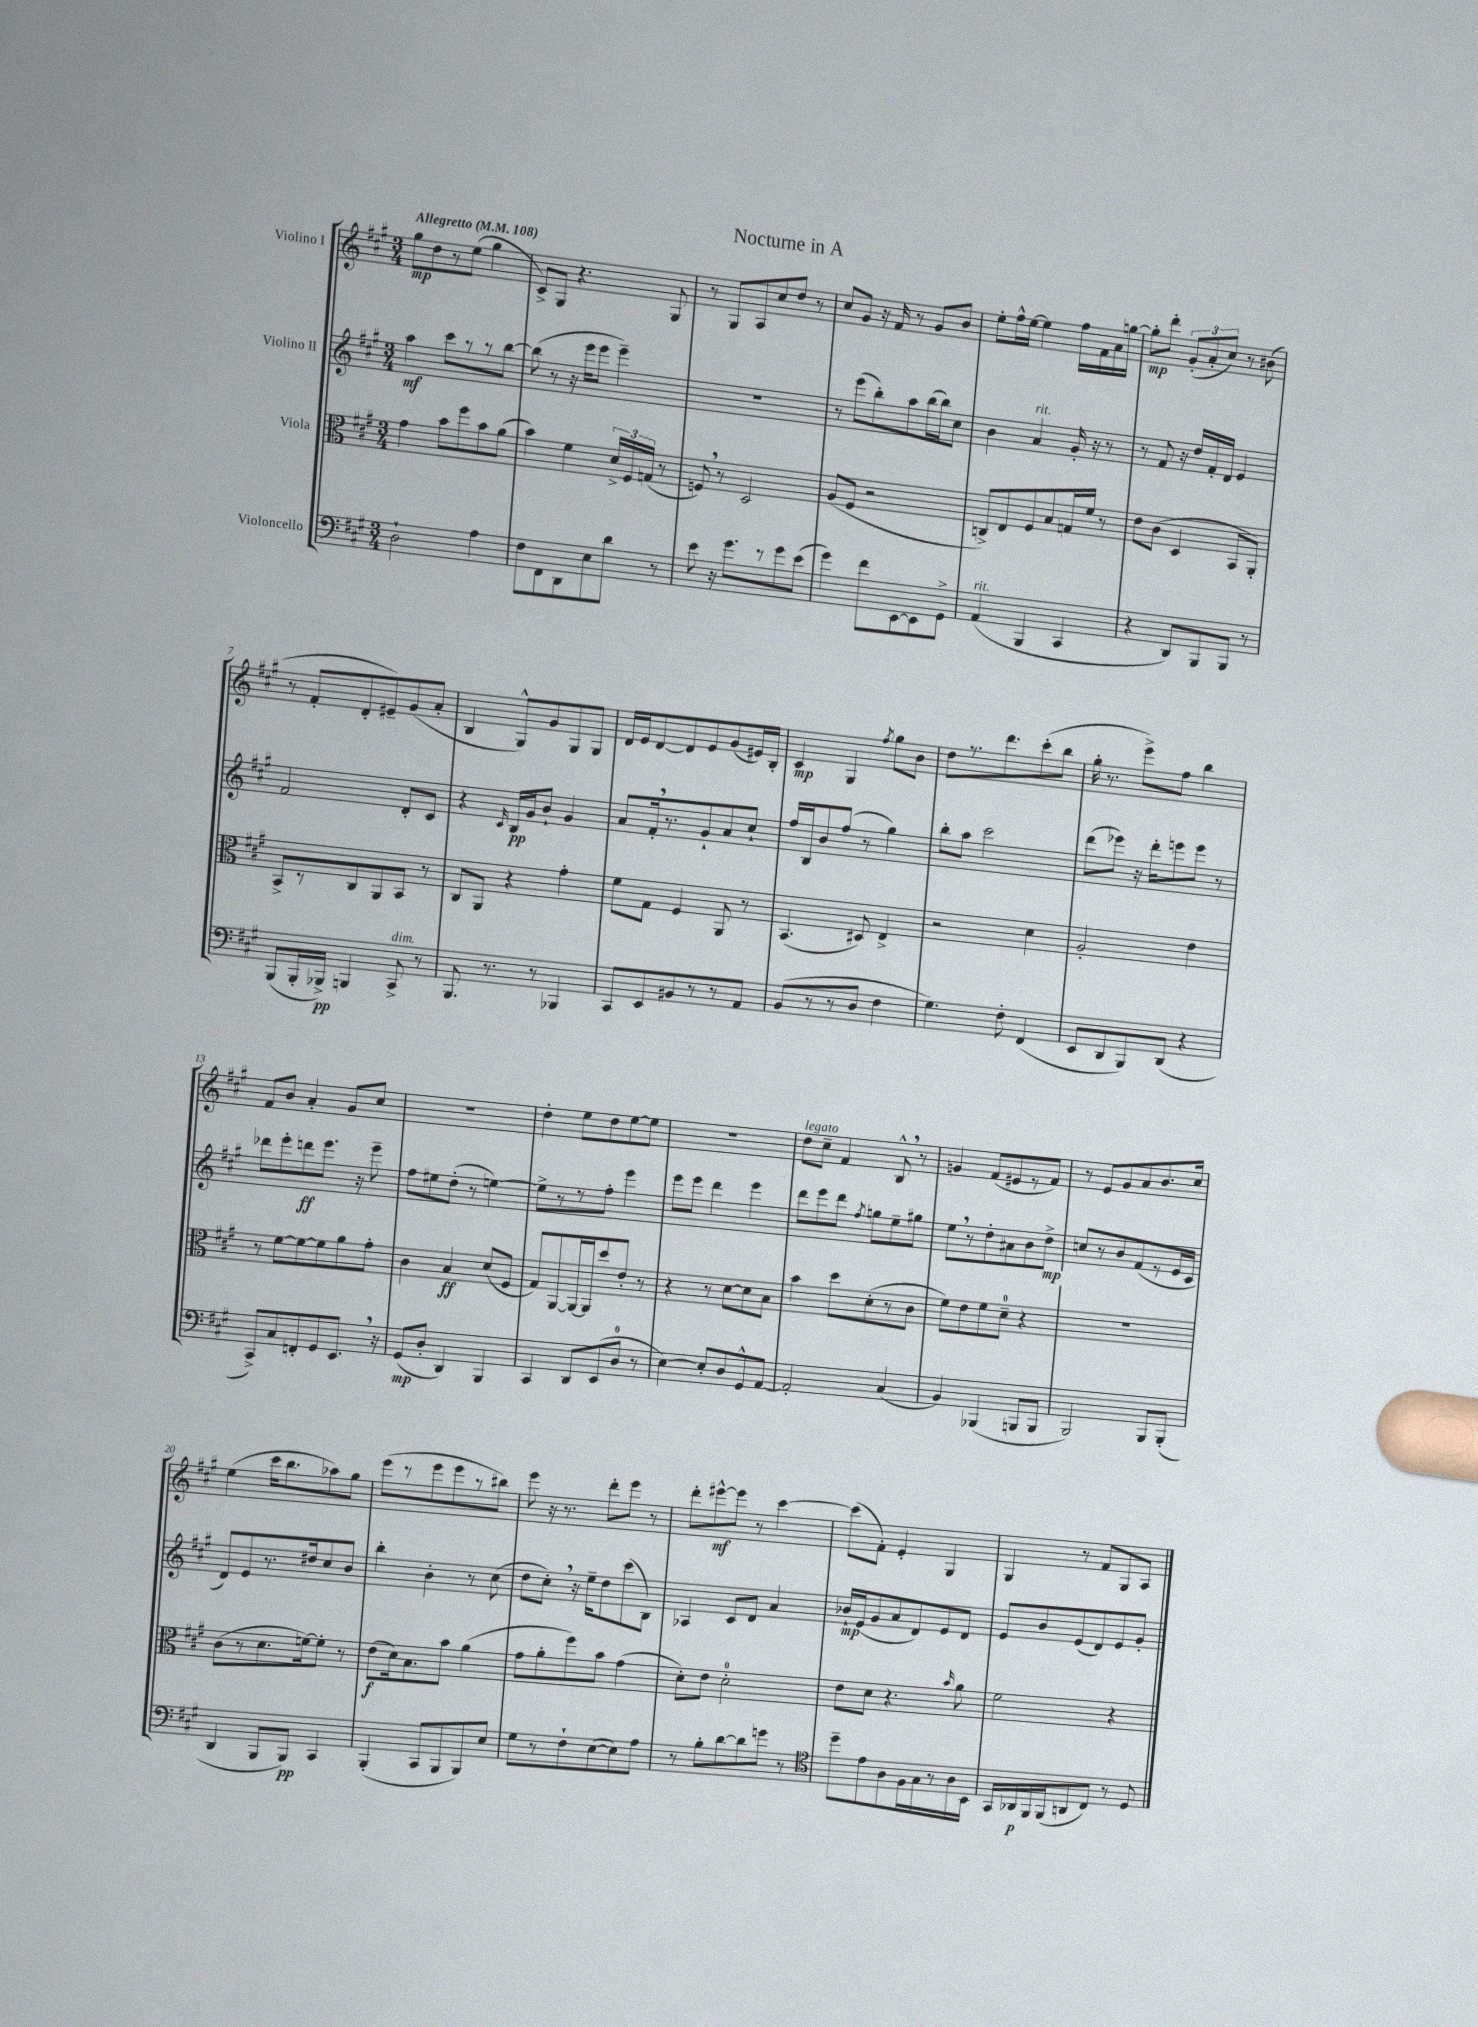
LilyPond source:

\header { title = "Nocturne in A" }
<<
\new StaffGroup <<
\new Staff = "s0" \with { instrumentName = "Violino I" } {
    \clef treble \key a \major \numericTimeSignature \time 3/4 \tempo "Allegretto" 4 = 108
    \autoBeamOff gis''8[\mp d''8 r8 e''8]( gis''4 |
    cis'8[->) gis8] r4. gis8 |
    r8 gis8[ a8 cis''8 d''8] r8 |
    cis''8[ gis'8] r16 fis'16 r8 gis'8[ b'8] |
    e''8[-. fis''16-^ e''16]~ e''4 fis''16[ fis'16 a'16 g''16]~ |
    g''8[-.\mp d'''8]-. \tuplet 3/2 { gis'8[-.( a'8-. cis''8]) } r8 bis'8( |
    r8 fis'8[-. d'8-. eis'8--) gis'8( a'8]-. |
    b4 gis8[-^) gis'8 gis8 gis8] |
    d'16[ e'16 d'8~ d'8 e'8 gis'8( eis'16) b16]-. |
    cis'4\mp gis4 \acciaccatura { fis''8 } gis''8[ b'8] |
    d''8[ r8. d'''8. cis'''8-.( b''8] |
    gis''16-. r8. e'''8[->) fis''8] b''4 |
    fis'8[ b'8] a'4-. gis'8[ cis''8] |
    R2. |
    d''4-. e''8[ d''8 e''8~ e''8] |
    R2. |
    d''8[^\markup { \italic "legato" } cis''8]-- fis'4 b8-^ \breathe r8 |
    g'4 fis'8[( eis'8 r8 fis'8]) |
    r8 e'8[ gis'8 a'8 b'8. cis''16] |
    e''4( cis'''16[ b''8. aes''8) gis''8] |
    e'''8[( r8 e'''8 e'''8 r8 bis''8]) |
    e'''8 r16 r8. d'''8[-. e'''8] r8 |
    d'''8[-. eis'''8~-^\mf eis'''8] r8 cis'''4~ |
    cis'''8[( fis'8]-.) e'4-. gis4 |
    gis4 r8 fis'8[ gis8 a8] \bar "|." |
}
\new Staff = "s1" \with { instrumentName = "Violino II" } {
    \clef treble \key a \major \numericTimeSignature \time 3/4
    \autoBeamOff a''4\mf cis'''8[ r8 r8 b''8]~ |
    b''8( r8 r16 e'''16[ e'''8] e'''4--) |
    R2. |
    r8 e'''8[( b''8-.) a''8 b''16( b''16) cis''8] |
    b'4 a'4^\markup { \italic "rit." } gis'16-. r16 r8 |
    r8 fis'8 r16 d''16[ fis'16-. d'16] e'4 |
    fis'2 d'8[-. cis'8] |
    r4 \grace { cis'16 } b16[\pp gis'16 b'8]-! gis'4 |
    a'8[ fis'16-. \breathe r8. gis'8-! a'8 cis''8]-! |
    fis''16[ b16 b'8 fis''8]( r8 gis''4) |
    b''8[-. a''8] cis'''2 |
    d'''8[( ees'''8]) r16 d'''16[-. e'''8 e'''8] r8 |
    des'''8[ e'''8-. d'''8\ff e'''8.] r16 e'''8-- |
    fis''8[ eis''8 d''8]-.( r8 e''4~) |
    e''8[-> r8 r8 fis''8]-. e'''4 |
    e'''8[ e'''8] d'''4 e'''4 |
    d'''8[ e'''8 d'''8] \acciaccatura { fis''8 } g''8[ e''8-- gis''8] |
    e''8[ \breathe r8 d''8-. ais'8 b'8 d''8]->\mp |
    c''8[ r8 b'8 fis'8( r8 e'16 cis'16] |
    d'8[) e'8 r8. dis''16 cis''8 b'8] |
    b''4-. b'4-. r8 cis''8( |
    d''8[ cis''8]-.) \breathe r16 e''16[-- d''8 cis'''8( b8]) |
    aes4 cis'8[ d'8] a'4 |
    bes'16[-!\mp e'16( gis'8 a'8 d'8) e'8 d'8] |
    e'8[ b'8 e'8( d'8) e'8 gis'8]-. \bar "|." |
}
\new Staff = "s2" \with { instrumentName = "Viola" } {
    \clef alto \key a \major \numericTimeSignature \time 3/4
    \autoBeamOff gis'4 b'8[ fis''8 b'8 a'8]( |
    b'4) fis'4 \tuplet 3/2 { d'16[-> fis16 g16]( } r8 |
    f8) \breathe r8 d2 |
    a8[( fis8] r2 |
    c8[->) e8 fis8 b8 g16 fis'16] r8 |
    e'8[ cis'8]( d4 b,8[ a,8]-.) |
    b,8[-> r8 cis8 a,8 b,8] r8 |
    cis8[ a,8] r4 gis'4-. |
    fis'8[ gis8] fis4 a,8 r8 |
    b,4.( dis8) e4-> |
    r2 d'4 |
    a2-. e'4 |
    r8 fis'8[~ fis'8~ fis'8 a'8 gis'8]-. |
    cis'4 b4\ff d'8[( fis8] |
    gis8[) a,8~ a,16~ a,16 d''8 e'8]-. r8 |
    r4 r8 d'8[~ d'8 b8] |
    b'4 d''8[ d'8-.( r8 cis'8] |
    fis'8[) e'8 fis'8 d'8]-0-- r4 |
    R2. |
    cis'8[( r8 d'8. f'16~) f'8]-. r8 |
    e'8[\f( d'16) b8. b'8] a'4( |
    gis'8[ a'8-. fis''8) b'8] gis'4( |
    d'8[-.) e'8] d'2-0-. |
    e'8[ d'8] r4. \grace { b'16 } a'8 |
    fis'2 r4 \bar "|." |
}
\new Staff = "s3" \with { instrumentName = "Violoncello" } {
    \clef bass \key a \major \numericTimeSignature \time 3/4
    \autoBeamOff d2-! a4 |
    fis8[ fis,8 d,8 e8 d'8] r8 |
    e'8 r16 gis'8.[ r8 gis'8 e'8]( |
    gis'4) fis'8[ e,8~ e,8 gis,8]-> |
    a,4^\markup { \italic "rit." }( b,,4 cis,4 |
    r4 d,8[) b,,8 b,,8] r8 |
    b,,8[( b,,16-. bes,,16]->\pp) b,,4 cis,8->^\markup { \italic "dim." } r8 |
    b,,8. r8. r8 bes,,4 |
    cis,8[ e,8 bis,8 r8 r8 a,8] |
    b,8[( r8 r8 d8] fis4 |
    gis4.) fis8-. fis,4( |
    e,8[ d,8 b,,8) d,8]( r4 |
    cis,8[->) cis8 f,8-. gis,8 e,8.] \breathe r16 |
    gis,8[\mp( d8]-. d,4) b,,4 |
    cis,4 d,8[ e,8( d8]-0 r8 |
    e4~) e8[-. d8 gis,8-^ a,8]~ |
    a,2-. cis4( |
    b,4) bes,,4( b,,8[ b,,8] |
    b,,2) b,,8[ b,,8]-.( |
    d,4 b,,8[ b,,8]\pp) cis,4 |
    b,,4-.( cis,8[ b,,8 b,,8) e8] |
    gis8[ r8 fis8-! e8~( e8) a8] |
    r8 b8[-. d'8~ d'8 g'8] r8 |
    \clef tenor d''8[-- e'8 a8 fis16 gis16 r8 a16 b,16] |
    gis,16[ aes,16\p fis,16 fis,16( a,8 cis8]) r8 d8 \bar "|." |
}
>>
>>
